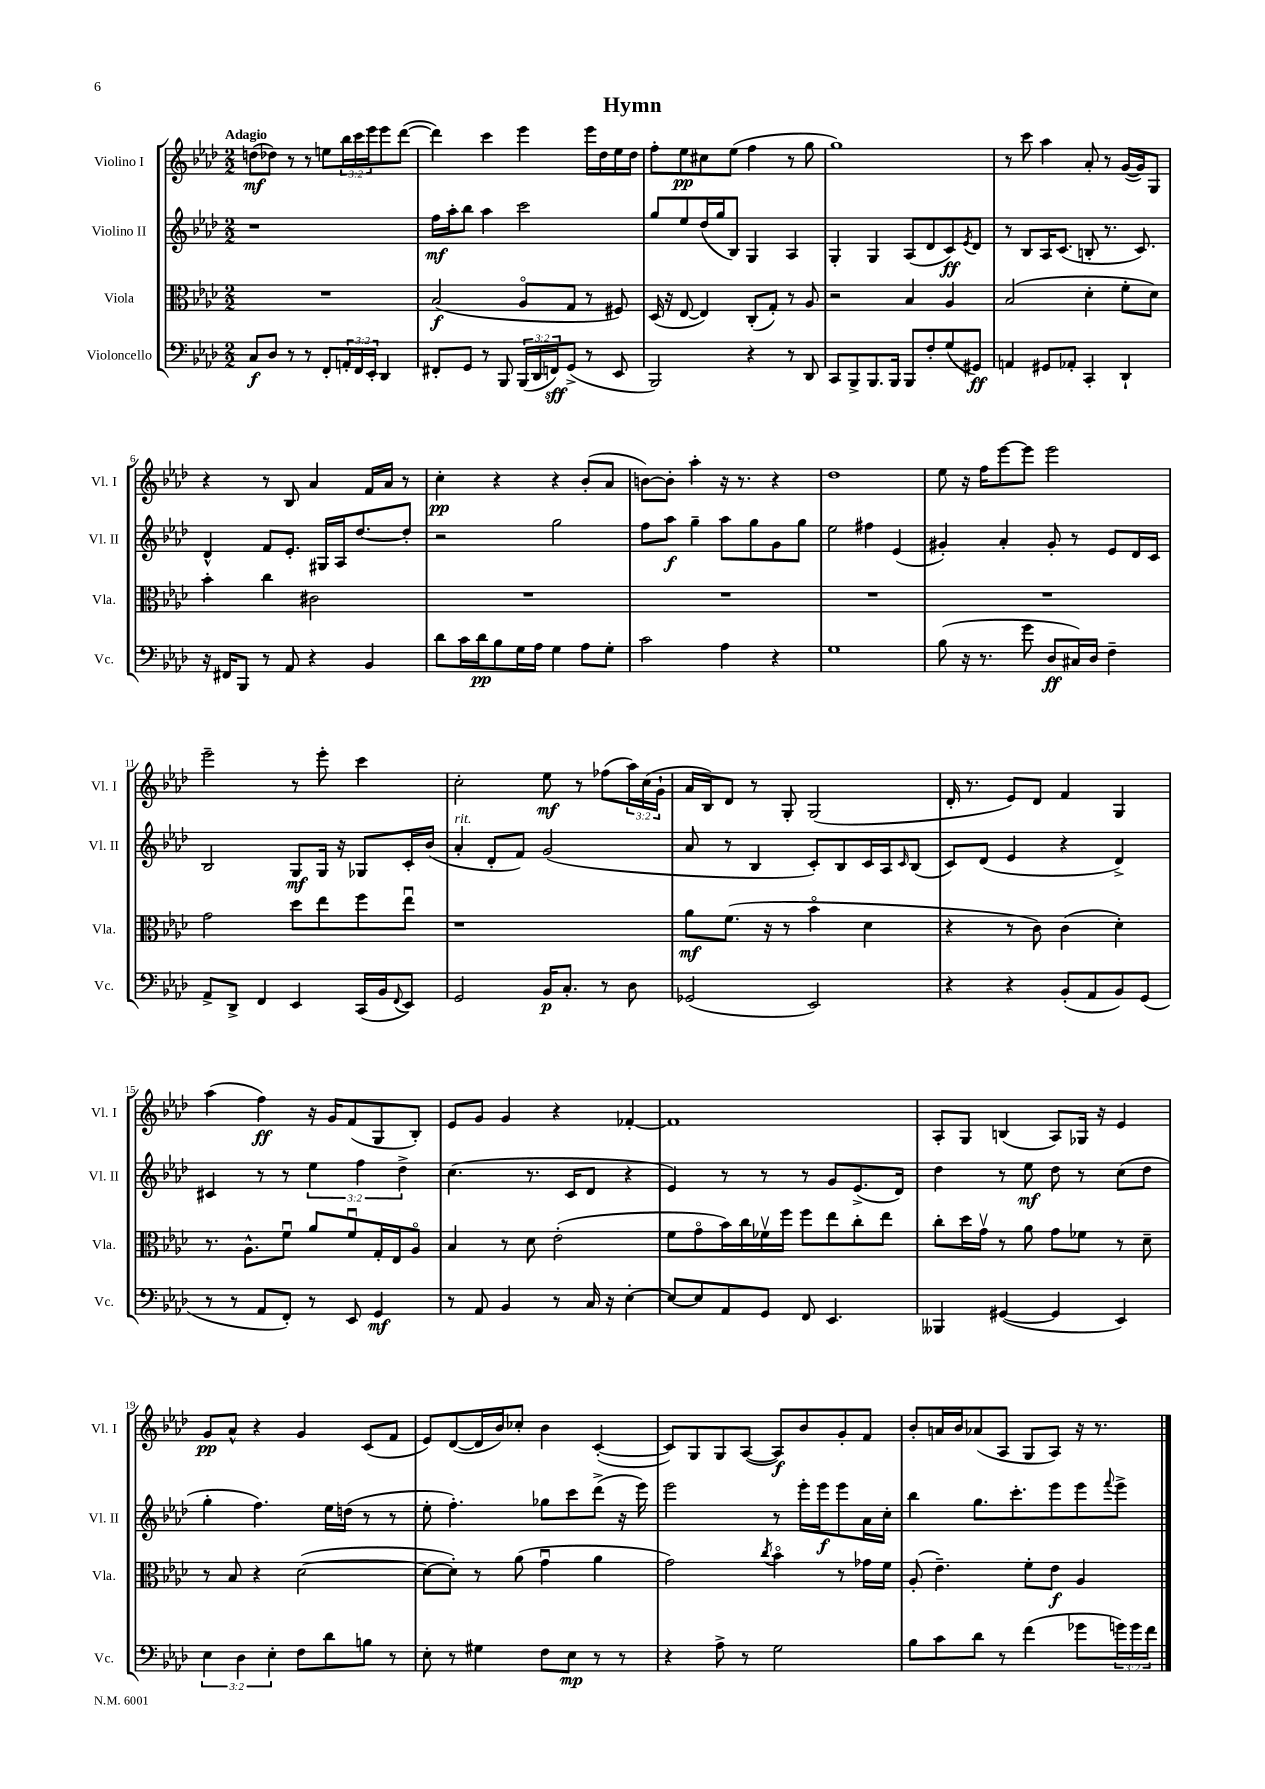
\header { title = "Hymn" }
<<
\new StaffGroup <<
\new Staff = "s0" \with { instrumentName = "Violino I" shortInstrumentName = "Vl. I" } {
    \clef treble \key aes \major \numericTimeSignature \time 2/2 \override Staff.TupletNumber.text = #tuplet-number::calc-fraction-text \tempo "Adagio"
    d''8\mf( des''8) r8 r8 e''8 \tuplet 3/2 { bes''16 c'''16 ees'''16 } ees'''8 des'''8~( |
    des'''4) c'''4 ees'''4 ees'''16 des''16 ees''16 des''16 |
    f''8-. ees''8\pp cis''8 ees''8( f''4 r8 g''8 |
    g''1) |
    r8 c'''8 aes''4 aes'8-. r8 g'16~( g'16) g8 |
    r4 r8 bes8 aes'4 f'16 aes'16 r8 |
    c''4-.\pp r4 r4 bes'8-.( aes'8 |
    b'8~) b'8-. aes''4-. r16 r8. r4 |
    des''1 |
    ees''8 r16 f''16 ees'''8~ ees'''8 ees'''2 |
    ees'''2-- r8 ees'''8-. c'''4 |
    c''2-. ees''8\mf r8 fes''8( \tuplet 3/2 { aes''16) c''16( g'16-! } |
    aes'16 bes16) des'8 r8 g8-. g2( |
    des'16-. r8. ees'8) des'8 f'4 g4 |
    aes''4( f''4\ff) r16 g'16 f'8( g8 bes8-.) |
    ees'8 g'8 g'4 r4 fes'4~-. |
    fes'1 |
    aes8-. g8 b4( aes8) ges16 r16 ees'4 |
    g'8\pp aes'8-^ r4 g'4 c'8( f'8 |
    ees'8) des'8~( des'16 bes'16) ces''8-. bes'4 c'4~-.( |
    c'8) g8 g8 aes8~( aes8\f) bes'8 g'8-. f'8 |
    bes'8-. a'16 bes'16 aes'8( aes8 g8 aes8) r16 r8. \bar "|." |
}
\new Staff = "s1" \with { instrumentName = "Violino II" shortInstrumentName = "Vl. II" } {
    \clef treble \key aes \major \numericTimeSignature \time 2/2 \override Staff.TupletNumber.text = #tuplet-number::calc-fraction-text
    r1 |
    f''16\mf aes''16-. bes''8 aes''4 c'''2 |
    g''8 ees''8 des''16( g''16 bes8) g4 aes4 |
    g4-. g4 aes8( des'8 c'8\ff) \acciaccatura { ees'8 } des'8 |
    r8 bes8 aes16 c'8.( b8-. r8. c'8.) |
    des'4-^ f'8 ees'8.-. gis16 aes16 des''8.~ des''8-. |
    r2 g''2 |
    f''8 aes''8\f g''4-- aes''8 g''8 g'8 g''8 |
    ees''2 fis''4 ees'4( |
    gis'4-.) aes'4-. gis'8-. r8 ees'8 des'16 c'16 |
    bes2 g8\mf g16 r16 ges8 c'16-. bes'16( |
    aes'4-.^\markup { \italic "rit." } des'8-. f'8) g'2( |
    aes'8 r8 bes4 c'8-.) bes8 c'16 aes16 \grace { c'16 } bes8( |
    c'8) des'8( ees'4 r4 des'4->) |
    cis'4 r8 r8 \tuplet 3/2 { ees''4 f''4 des''4-> } |
    c''4.( r8. c'16 des'8 r4 |
    ees'4) r8 r8 r8 g'8 ees'8.->( des'16) |
    des''4 r8 ees''8\mf des''8 r8 c''8( des''8 |
    g''4-. f''4.) ees''16 d''16( r8 r8 |
    ees''8-. f''4.-.) ges''8 c'''8 des'''8->( r16 ees'''16) |
    ees'''2 r8 ees'''16-. ees'''16\f ees'''8 aes'16 c''16-. |
    bes''4 g''8. c'''8.-. ees'''8 ees'''8 \appoggiatura { f'''8 } ees'''8-> \bar "|." |
}
\new Staff = "s2" \with { instrumentName = "Viola" shortInstrumentName = "Vla." } {
    \clef alto \key aes \major \numericTimeSignature \time 2/2
    R1 |
    bes2\f( aes8\flageolet g8 r8 fis8) |
    des16( r16 ees8~ ees4) c8-.( g8-.) r8 aes8 |
    r2 bes4 aes4 |
    bes2( des'4-. f'8-. des'8) |
    bes'4-. c''4 cis'2 |
    R1 |
    R1 |
    R1 |
    R1 |
    g'2 des''8 ees''8 f''8 ees''8\downbow |
    r1 |
    aes'8\mf f'8.( r16 r8 bes'4\flageolet des'4 |
    r4 r8 c'8) c'4( des'4-.) |
    r8. aes8.-^ f'8\downbow aes'8 f'8\downbow g16-. ees16 aes8\flageolet |
    bes4 r8 des'8 ees'2-.( |
    f'8 g'8\flageolet bes'16) c''16 fes'16\upbow f''16 f''8 ees''8 c''8-. ees''8 |
    c''8-. des''16 g'16\upbow r8 aes'8 g'8 fes'8 r8 des'8-- |
    r8 bes8 r4 des'2~( |
    des'8~ des'8-.) r8 aes'8( g'4\downbow aes'4 |
    g'2) \acciaccatura { c''8 } bes'4\flageolet r8 ges'16 f'16 |
    aes8-.( ees'4.--) f'8-. ees'8\f aes4 \bar "|." |
}
\new Staff = "s3" \with { instrumentName = "Violoncello" shortInstrumentName = "Vc." } {
    \clef bass \key aes \major \numericTimeSignature \time 2/2 \override Staff.TupletNumber.text = #tuplet-number::calc-fraction-text
    c8\f des8 r8 r8 f,8-. \tuplet 3/2 { a,16-. f,16 ees,16-. } des,4 |
    fis,8-. g,8 r8 bes,,8 \tuplet 3/2 { bes,,16( des,16 f,16\sff) } g,8->( r8 ees,8 |
    bes,,2) r4 r8 des,8 |
    c,8 bes,,8-> bes,,8. bes,,16 bes,,8 f8-. g8( gis,8\ff) |
    a,4 gis,8 aes,8-. c,4-. des,4-! |
    r16 fis,16 bes,,8 r8 aes,8 r4 bes,4 |
    des'8 c'16 des'16\pp bes8 g16 aes16 g4 aes8 g8-. |
    c'2 aes4 r4 |
    g1 |
    bes8( r16 r8. g'8 des8\ff cis16) des16 f4-- |
    aes,8-> des,8-> f,4 ees,4 c,16( bes,16 \appoggiatura { f,8 } ees,8) |
    g,2 bes,16\p c8.-. r8 des8 |
    ges,2( ees,2) |
    r4 r4 bes,8-.( aes,8 bes,8) g,8( |
    r8 r8 aes,8 f,8-.) r8 ees,8 g,4\mf |
    r8 aes,8 bes,4 r8 c16 r16 ees4~-. |
    ees8~ ees8 aes,8 g,8 f,8 ees,4. |
    beses,,4 gis,4~( gis,4 ees,4) |
    \tuplet 3/2 { ees4 des4 ees4-. } f8 des'8 b8 r8 |
    ees8-. r8 gis4 f8 ees8\mp r8 r8 |
    r4 aes8-> r8 g2 |
    bes8 c'8 des'8 r8 f'4( ges'8 \tuplet 3/2 { g'16) g'16 f'16 } \bar "|." |
}
>>
>>
